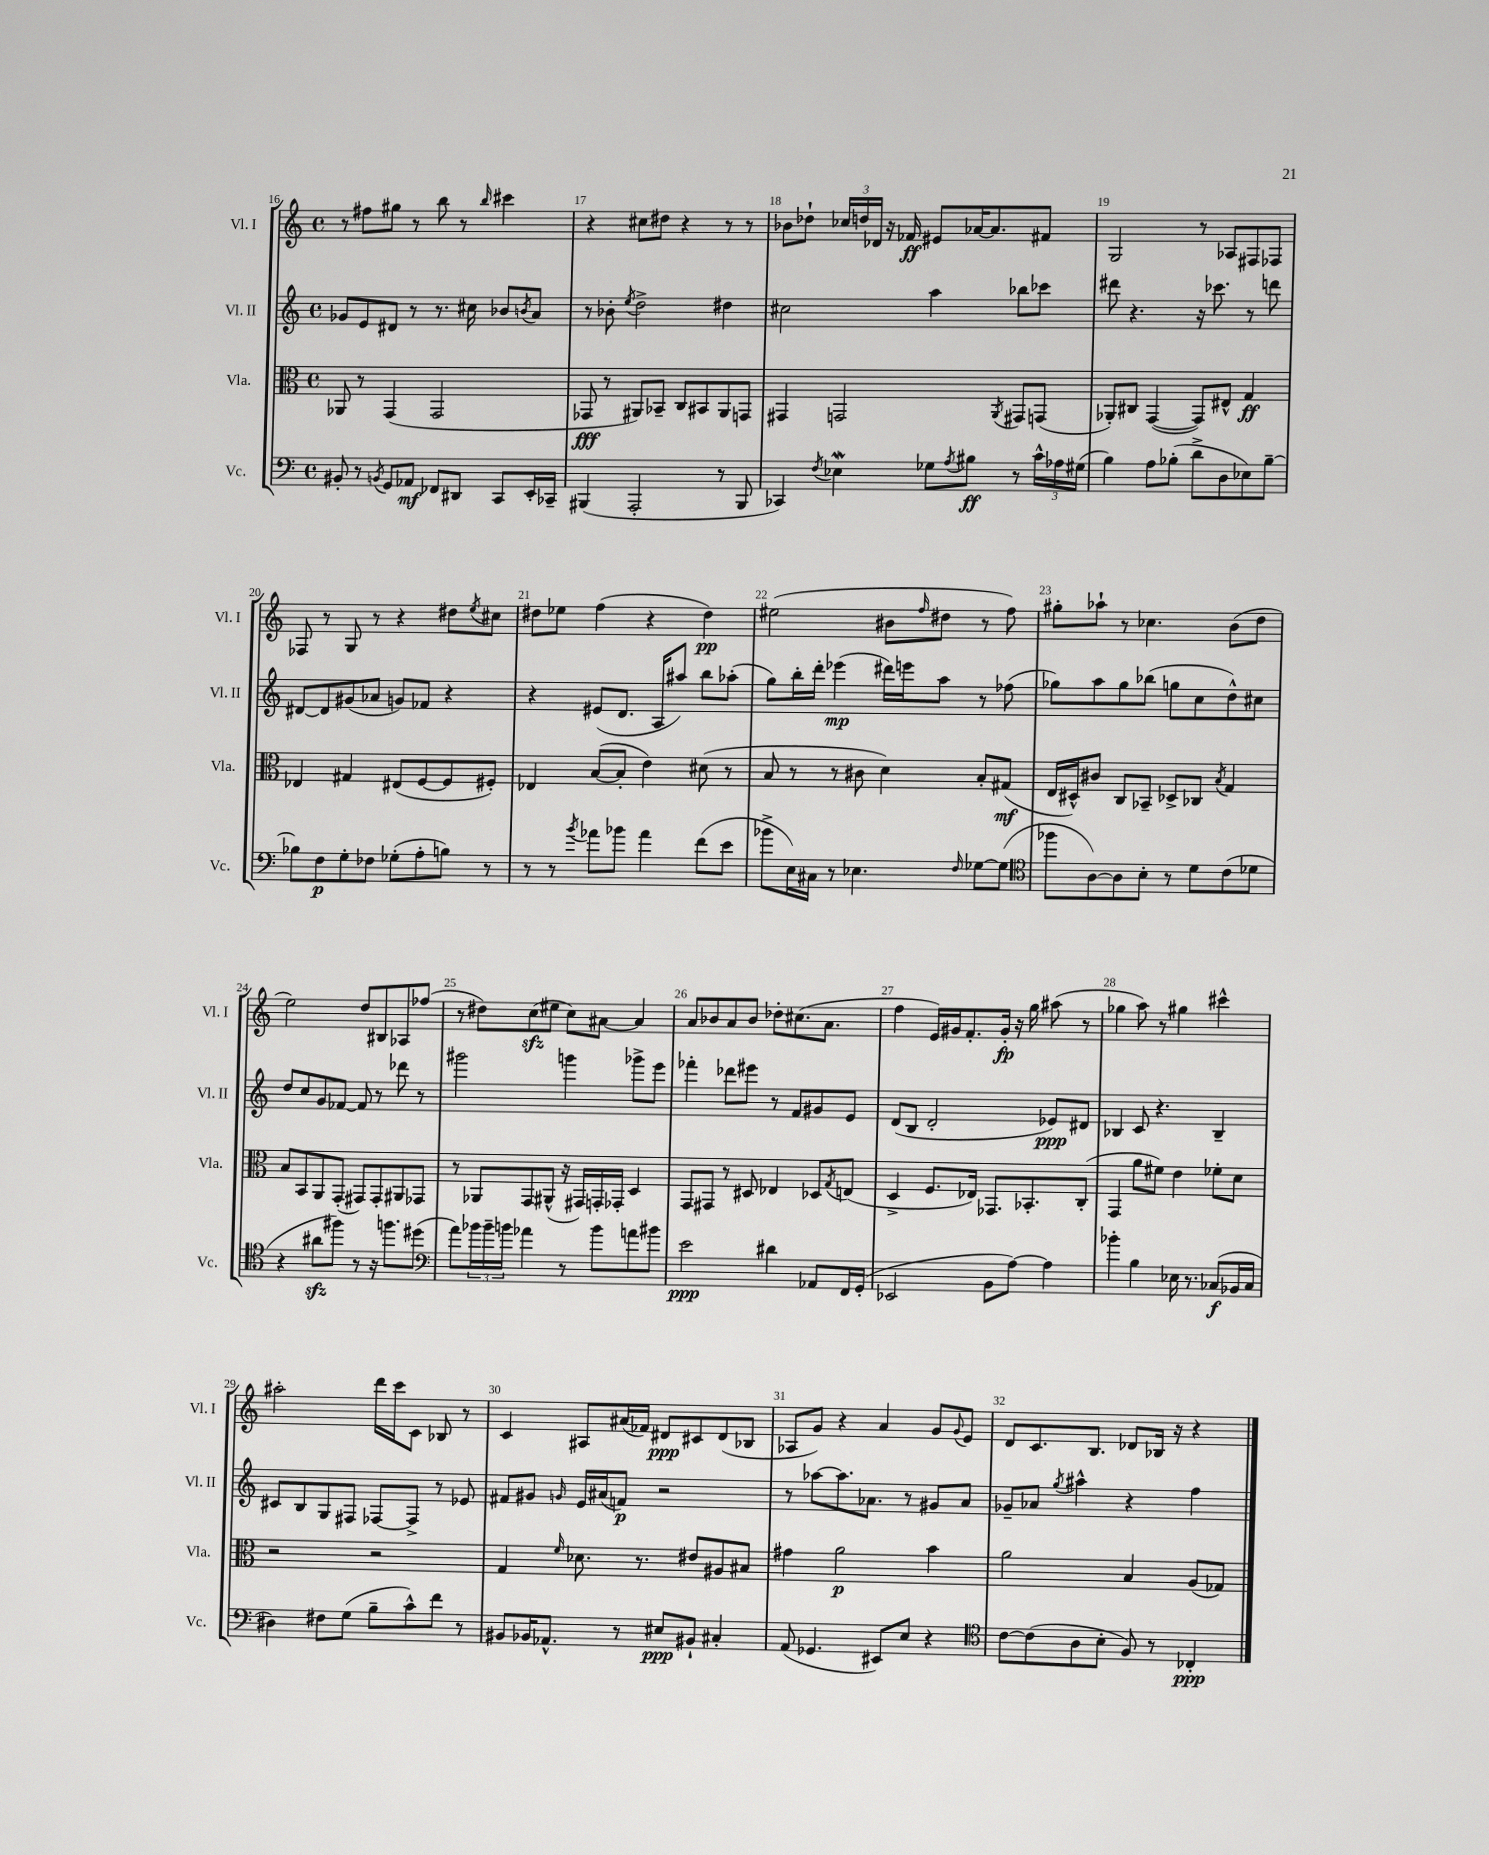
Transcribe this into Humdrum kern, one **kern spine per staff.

**kern	**kern	**kern	**kern
*staff4	*staff3	*staff2	*staff1
*clefF4	*clefC3	*clefG2	*clefG2
*k[]	*k[]	*k[]	*k[]
*M4/4	*M4/4	*M4/4	*M4/4
*met(c)	*met(c)	*met(c)	*met(c)
8BB#'/	8AA-/	8g-/L	8r
8r	8r	8e/	8ff#\L
8qBB/	.	.	.
8GG/L	(4GG/	8d#/J	8gg#\J
8AA-/J	.	8r	8r
8FF-/L	2GG/	8.r	8bb\
8DD#/J	.	.	8r
.	.	16cc#\	.
.	.	.	16qqbb/
8CC/L	.	8b-/L	4ccc#\
.	.	8qb/	.
16EE'/L	.	8a/J	.
16CC-~/JJ	.	.	.
=	=	=	=
(4BBB#/	8GG-/	8r	4r
.	8r	8b-'\	.
.	.	8qee/	.
2AAA'/	8AA#/L)	2dd^\	8cc#\L
.	8BB-~/J	.	8dd#\J
.	8C/L	.	4r
.	8BB#/	.	.
8r	8AA#/	4dd#\	8r
8BBB#/	8GG/J	.	8r
=	=	=	=
4CC-/)	4GG#/	2cc#\	8b-\L
.	.	.	8dd-`\J
8qF/	.	.	.
4E-\	2GG/	.	24cc-/LL
.	.	.	24dd/
.	.	.	24d-/JJ
.	.	.	16r
.	.	.	16f-/
8G-\L	.	4aa\	8e#/L
8qA/	.	.	.
8B#\J	.	.	[16a-/K
.	.	.	8.a-/]
.	8qAA/	.	.
8r	8GG#/L	8bb-\L	.
24c^^\LL	(8GG/J	8ccc-\J	8f#/J
24A-\	.	.	.
(24G#\JJ	.	.	.
=	=	=	=
4B\)	8AA-'/L)	8ddd#\	2G/
.	8C#/J	4.r	.
8A\L	([4GG/	.	.
(8B-'\J	.	.	.
8d^\L	8GG/]L)	16r	8r
.	.	8.ccc-\	.
8D\	8E#^^/J	.	8A-/L
8E-\)	4G/	8r	8F#/
[8B-~\J	.	8ddd\	8F-/J
=	=	=	=
8B-\]L	4E-/	[8d#/L	8F-/
8F\	.	8d#/]	8r
8G'\	4G#/	(8g#/	8G/
8F-\J	.	8a-/J	8r
(8G-'\L	(8E#/L	8g/L)	4r
8A'\	[8F/	8f-/J	.
8B\J)	8F/]	4r	8dd#\L
.	.	.	8qee/
8r	8F#'/J)	.	8cc#\J
=	=	=	=
8r	4E-/	4r	8dd#\L
8r	.	.	8ee-\J
8qb/	.	.	.
8a-\L	([8B/L	(8e#/L	(4ff\
8b-\J	8B'/]J	8.d/J	.
4a-\	4e\)	.	4r
.	.	16A/LK	.
.	.	8aa#/J)	.
(8f\L	(8d#\	8bb\L	4dd#\)
8e\J	8r	(8aa-'\J	.
=	=	=	=
8b-^\L	8B/	8gg\L)	(2ee#\
16E\L)	8r	16bb'\L	.
16C#\JJ	.	16ddd'\JJ	.
8r	8r	(4eee-\	.
4.E-\	8c#\	.	.
.	4d\)	16ddd#\LL)	8b#\L
.	.	16eee\J	.
.	.	.	16qqff/
.	.	8aa\J	8dd#\J
16qqF/	.	.	.
[8G-\L	8B'/L	8r	8r
(8G-\]J	(8G#/J	(8ff-\	8ff\)
=	=	=	=
*clefC4	*	*	*
8ff-\L	16E/LL	8gg-\L)	8gg#'\L
.	16D#^^/J)	.	.
[8A\)	8c#/J	8aa\	8aa-`\J
8A\]	8C/L	8gg-\	8r
8B'\J	8BB-~/J	(8bb-\J	4.cc-\
8r	8D-^/L	8gg\L	.
8d\L	8C-/J	8cc\	.
.	8qB/	.	.
(8c\	4G/	8dd^^\)	(8b\L
8d-\J	.	8cc#\J	8dd\J
=	=	=	=
4r	8B/L	8dd/L	2ee\)
.	8BB/	8cc/	.
8a#\L	8AA/	8g/	.
8ff#\J)	(8GG'/J	[8f-/J	.
8r	8GG#/L)	8f-/]	8dd/L
16r	8GG#'/	8r	8B#/
8.ff\L	.	.	.
.	8AA#/	8ddd-\	8A-/
(8dd#\J	8GG-/J	8r	(8ff-/J
=	=	=	=
*clefF4	*	*	*
8a\L)	8r	2ggg#\	8r
24b-\L	8AA-/L	.	8dd#\L)
24b-~\	.	.	.
24b\JJ	.	.	.
4a-\	8GG/	.	(8cc\
.	(8AA#^^/J	.	8ee#\J
8r	16r	4ggg\	8cc\L)
.	16GG#/LL)	.	.
8b\L	16GG'/	.	[8a#\J
.	16GG-'/JJ	.	.
8a\	4D/	8ggg-^\L	4a#/]
8b#\J	.	8eee\J	.
=	=	=	=
2e\	8GG/L	4fff-'\	8a/L
.	8GG#/J	.	8b-/
.	8r	8ddd-\L	8a/
.	8D#/	8eee#\J	8b-/J
4d#\	4E-/	8r	8dd-'\L
.	.	8f/L	(8.cc#\
8AA-/L	8D-/L	8g#/	.
.	.	.	8.a\J
.	8qG/	.	.
16FF/L	(8E/J	8e/J	.
(16GG'/JJ	.	.	.
=	=	=	=
2EE-/	4D^/	(8d/L	4ff\
.	.	8B/J	.
.	8.F/L	2d'/	16e/LL)
.	.	.	16g#/J
.	.	.	8.f'/
.	16E-/Jk)	.	.
8BB\L	8.GG-/L	.	.
.	.	.	16g#'/Jk
[8A\J)	.	.	16r
.	8.BB-'/	.	16gg\
4A\]	.	8e-/L)	(8aa#\
.	(8C'/J	8d#/J	8r
=	=	=	=
4b-'\	4GG/	4B-/	4gg-\
4B\	8a\L	8c/	8aa\)
.	8f#\J)	4.r	8r
16E-\	4e\	.	4gg#\
8.r	.	.	.
(8C-/L	8f-'\L	4B-~/	4ccc#^^\
16BB-/L	8d\J	.	.
16C-/JJ	.	.	.
=	=	=	=
4D#\)	2r	8c#/L	2aa#'\
.	.	8B/	.
8F#\L	.	8G/	.
(8G\J	.	8F#/J	.
8B~\L	2r	[8F-/L	16ddd\LL
.	.	.	16ccc\J
8c^^\)	.	8F-^/]J	8c\J
8f\J	.	8r	8B-/
8r	.	8e-/	8r
=	=	=	=
8BB#/L	4G/	8f#/L	4c/
16BB-/K	.	8g#/J	.
8.AA-^^/J	.	.	.
.	16qqf/	16qqg/	.
.	8.d-\	16e/LL	8A#/L
.	.	(16a#/J	.
8r	.	8f/J)	(16a#/L
.	8.r	.	16f-/JJ)
8E#/L	.	2r	8d#/L
8BB#`/J	8e#/L	.	8c#/
4C#'/	8A#/	.	(8d#/
.	8B#/J	.	8B-/J
=	=	=	=
(8AA/	4g#\	8r	8A-/L
4.GG-/	.	[8aa-\L	8g/J)
.	2a\	8.aa-\]	4r
.	.	8.a-\J	.
8EE#/L)	.	.	4a/
8E/J	.	8r	.
4r	4b\	8g#/L	8g/L
.	.	.	8qqg/
.	.	8a-/J	8e/J
=	=	=	=
*clefC4	*	*	*
[8c\L	2a\	8g-~/L	8d/L
(8c\]	.	8a-/J	8.c/
.	.	8qgg/	.
8A\	.	4aa#^^\	.
.	.	.	8.B/J
8B'\J	.	.	.
8F/)	4B/	4r	8d-/L
8r	.	.	16B-/Jk
.	.	.	16r
4C-'/	(8A/L	4ff\	4r
.	8G-/J)	.	.
==	==	==	==
*-	*-	*-	*-
